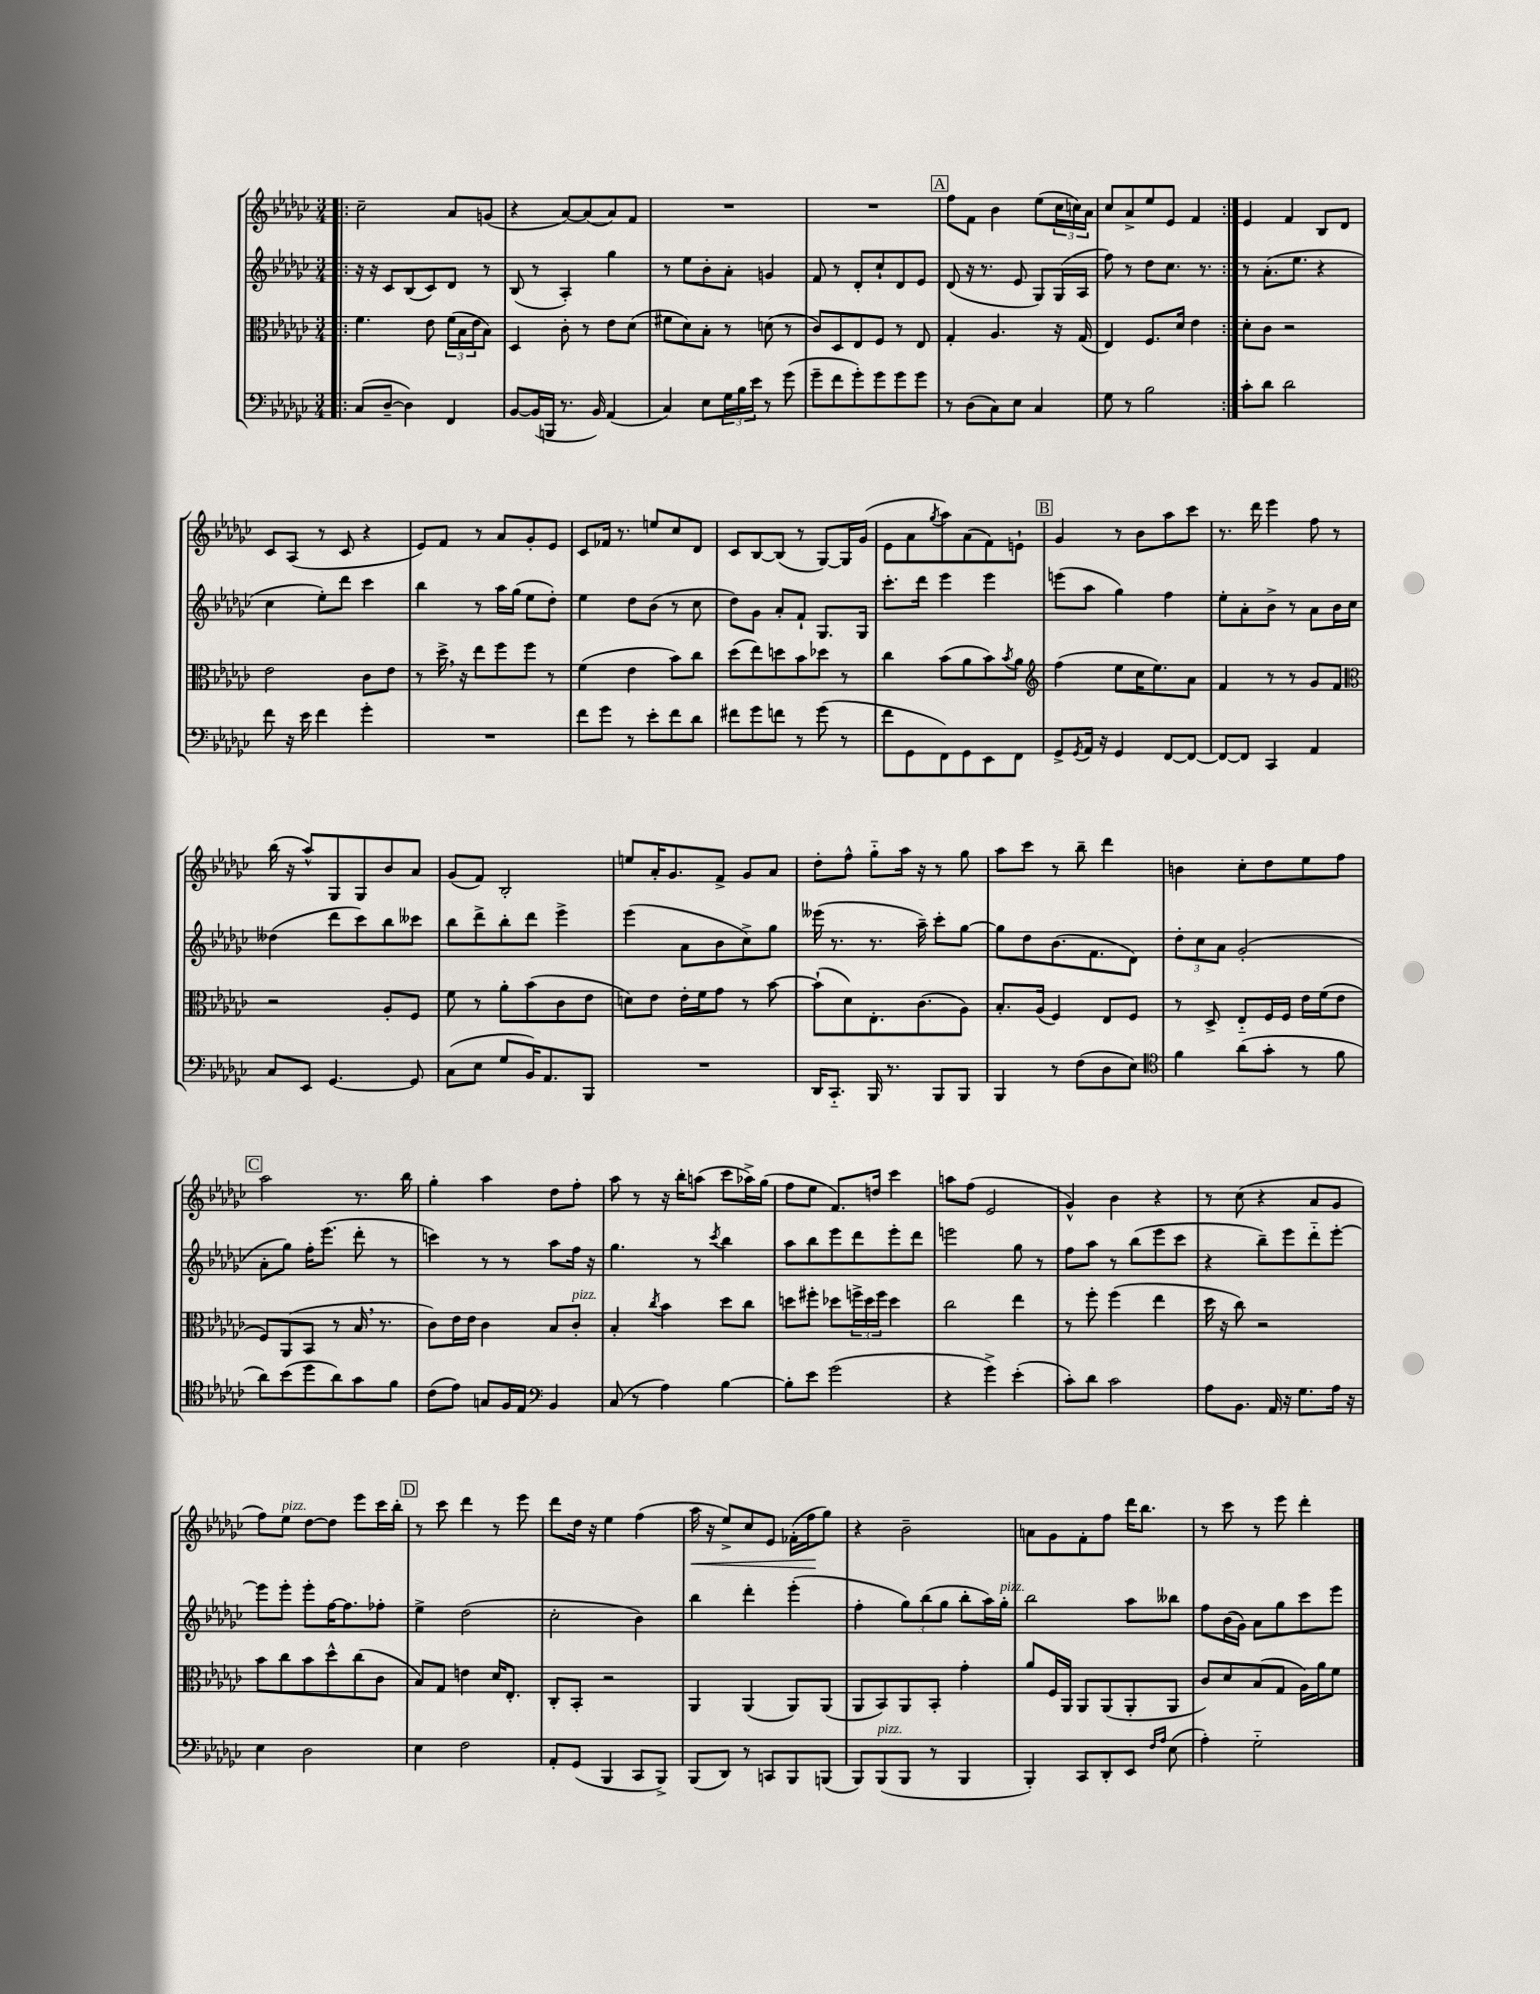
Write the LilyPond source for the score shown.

<<
\new StaffGroup <<
\new Staff = "s0" {
    \clef treble \key ges \major \numericTimeSignature \time 3/4
    \repeat volta 2 { \bar ".|:" ces''2-- aes'8 g'8( |
    r4 aes'8~) aes'8( aes'8) f'8 |
    R2. |
    R2. |
    \mark \markup { \box "A" } f''8 f'8 bes'4 ees''8( \tuplet 3/2 { ces''16 c''16) aes'16 } |
    ces''8 aes'8-> ees''8 ees'8 f'4 | }
    ees'4 f'4 bes8 des'8 |
    ces'8 aes8( r8 ces'8 r4 |
    ees'8) f'8 r8 aes'8 ges'8-. ees'8 |
    ces'8 fes'16 r8. e''8 ces''8 des'8 |
    ces'8 bes8~ bes8( r8 ges8~) ges16 ges'16( |
    ees'8 aes'8 \acciaccatura { ges''8 } aes''8) aes'8( f'8) e'8-! |
    \mark \markup { \box "B" } ges'4 r8 bes'8 aes''8 ces'''8 |
    r8. des'''16 ees'''4 f''8 r8 |
    bes''16( r16 aes''8-^) ges8 ges8 bes'8 aes'8 |
    ges'8( f'8) bes2-. |
    e''8 aes'16-. ges'8. f'8-> ges'8 aes'8 |
    des''8-. f''8-^ ges''8-_ aes''16 r16 r8 ges''8 |
    aes''8 ces'''8 r8 bes''8-- des'''4 |
    b'4 ces''8-. des''8 ees''8 f''8 |
    \mark \markup { \box "C" } aes''2 r8. bes''16 |
    ges''4-. aes''4 des''8 f''8-. |
    aes''8 r8 r16 bes''16-. a''8( ces'''8 aes''16->) ges''16( |
    f''8 ees''8 f'8.) d''16 ces'''4 |
    a''8 f''8( ees'2 |
    ges'4-^) bes'4 r4 |
    r8 ces''8( r4 aes'8 ges'8 |
    f''8) ees''8^\markup { \italic "pizz." } des''8~ des''8 ees'''8 ces'''16 bes''16-. |
    \mark \markup { \box "D" } r8 ces'''8 des'''4 r8 ees'''8 |
    des'''8 des''16 r16 ees''4 f''4( |
    aes''16\< r16 ees''8->) ces''8 ees'8 fes'16-.( f''16\! ges''8) |
    r4 bes'2-- |
    a'8 ges'8 f'8-. f''8 des'''16 bes''8. |
    r8 ces'''8 r8 ees'''8 des'''4-. \bar "|." |
}
\new Staff = "s1" {
    \clef treble \key ges \major \numericTimeSignature \time 3/4
    \repeat volta 2 { \bar ".|:" r16 r16 ces'8 bes8( ces'8) des'8 r8 |
    bes8( r8 aes4-.) ges''4 |
    r8 ees''8 bes'8-. aes'8-. g'4 |
    f'8 r8 des'8-. ces''8-! des'8 ees'8 |
    \mark \markup { \box "A" } des'8( r16 r8. ees'8 ges8) ges16( aes16 |
    f''8) r8 des''8 ces''8. r8. | }
    r8 aes'8.-.( ees''8. r4 |
    ces''4 ees''8-.) des'''8 ces'''4 |
    bes''4 r8 aes''16 ges''16( ees''8 des''8-.) |
    ees''4 des''8 bes'8( r8 ces''8 |
    des''8) ges'8 aes'8-. f'8-! ges8. ges16 |
    ces'''8.-. des'''16 ees'''4 ees'''4 |
    \mark \markup { \box "B" } e'''8( aes''8 ges''4) f''4 |
    ees''8-. aes'8-. bes'8-> r8 aes'8 bes'16 ces''16 |
    deses''4( des'''8 ces'''8) bes''8 ceses'''8 |
    bes''8 des'''8-> bes''8-. des'''8 ees'''4-> |
    ees'''4( aes'8 bes'8 ces''8->) ges''8 |
    eeses'''16( r8. r8. aes''16--) ces'''8-. ges''8~ |
    ges''8 des''8 bes'8.( f'8. des'8) |
    \tuplet 3/2 { des''8-. ces''8 aes'8 } ges'2-.( |
    \mark \markup { \box "C" } aes'8-. ges''8) f''16-. ees'''8.( des'''8-. r8 |
    c'''4) r8 r8 aes''8 f''16 r16 |
    ges''4. r8 \acciaccatura { ces'''8 } bes''4 |
    aes''8 bes''8 ees'''8 des'''8 ees'''8-. des'''8 |
    e'''2 ges''8 r8 |
    f''8 aes''8 r8 bes''8( ees'''8 ces'''8 |
    r4 bes''8--) ees'''8 des'''8-_ ees'''8~-. |
    ees'''8 ees'''8-. ees'''8-. f''16~ f''8. fes''8-. |
    \mark \markup { \box "D" } ees''4-> des''2( |
    ces''2-. bes'4) |
    bes''4 des'''4-. ees'''4-.( |
    f''4-. \tuplet 3/2 { ges''8) bes''8( ges''8 } bes''8-. aes''16) ges''16-.^\markup { \italic "pizz." } |
    bes''2 aes''8 beses''8 |
    f''8 bes'16( ges'16) aes'8 ges''8 ces'''8 ees'''8 \bar "|." |
}
\new Staff = "s2" {
    \clef alto \key ges \major \numericTimeSignature \time 3/4
    \repeat volta 2 { \bar ".|:" f'4. ees'8 \tuplet 3/2 { f'16( bes16 ees'16 } bes8) |
    des4 ces'8-. r8 ees'8 des'8( |
    fis'8 des'8) bes8-. r8 d'8( r8 |
    ces'8) des8 ees8 f8 r8 ees8 |
    \mark \markup { \box "A" } ges4-. aes4. r16 ges16( |
    ees4) f8. des'16 ees'4 | }
    des'8-. ces'8 r2 |
    ees'2 ces'8 ees'8 |
    r8 des''16-> \breathe r16 ees''8 f''8 f''8 r8 |
    f'4( ees'4 bes'8) ces''8 |
    des''8( ees''8) d''8 bes'8 des''8 r8 |
    ces''4 bes'8( aes'8 bes'8) \acciaccatura { bes'8 } aes'8 |
    \mark \markup { \box "B" } \clef treble f''4( ees''8 ces''16 ees''8.) aes'8 |
    f'4 r8 r8 ges'8 f'8 |
    \clef alto r2 aes8-. f8 |
    f'8 r8 aes'8-. bes'8( ces'8 ees'8 |
    d'8) ees'8 ees'16-. f'16 ges'8 r8 bes'8~ |
    bes'8-!( des'8) ees8.-. ces'8.( aes8) |
    bes8.-. aes16( f4) ees8 f8 |
    r8 des8-> ees8-_ f16 f16 ees'16 f'16( ees'8 |
    \mark \markup { \box "C" } f8) aes,8( bes,8 r8 bes16 \breathe r8. |
    ces'8) ees'16 ees'16 ces'4 bes8 ces'8-.^\markup { \italic "pizz." } |
    bes4-. \acciaccatura { ces''8 } bes'4 des''8 ces''8 |
    d''8 fis''8-. des''8 \tuplet 3/2 { f''16-> des''16 f''16 } des''4 |
    ces''2 ees''4 |
    r8 f''8-. f''4( ees''4 |
    des''16 r16 ces''8) r2 |
    bes'8 ces''8 bes'8 des''8-^ ces''8( ces'8 |
    \mark \markup { \box "D" } bes8) ges8 e'4 des'16 ees8.-. |
    ces8-. bes,8-. r2 |
    aes,4 aes,4( aes,8) aes,8( |
    aes,8 bes,8) aes,8 bes,8-. ges'4-. |
    aes'8 f16 aes,16 aes,8 aes,8( aes,8-. aes,8 |
    ces'8) des'8 bes8( ges8 aes16) aes'16 f'8 \bar "|." |
}
\new Staff = "s3" {
    \clef bass \key ges \major \numericTimeSignature \time 3/4
    \repeat volta 2 { \bar ".|:" ces8( des8~-- des4) f,4 |
    bes,8~ bes,16( b,,16 r8. bes,16) aes,4( |
    ces4) ees8 \tuplet 3/2 { ges16 bes16 ees'16 } r8 ges'8( |
    ges'8-- f'8 ges'8-.) ges'8 ges'8 ges'8 |
    \mark \markup { \box "A" } r8 des8( ces8) ees8 ces4 |
    ges8 r8 bes2 | }
    ces'8-. des'8 des'2 |
    f'8 r16 ees'16 f'4 ges'4-. |
    R2. |
    f'8 ges'8 r8 ees'8-. f'8 des'8 |
    fis'8 ges'8 f'8 r8 ges'8( r8 |
    f'8 ges,8 f,8) ges,8 ees,8 f,8 |
    \mark \markup { \box "B" } ges,8-> \acciaccatura { ges,8 } aes,16 r16 ges,4 f,8~ f,8~ |
    f,8~ f,8 ces,4 aes,4 |
    ces8 ees,8 ges,4.~ ges,8 |
    ces8( ees8 ges8 bes,16) aes,8. bes,,8 |
    R2. |
    des,16 ces,8.-_ bes,,16 r8. bes,,8 bes,,8 |
    bes,,4 r8 f8( des8 ees8) |
    \clef tenor f'4 aes'8( ges'8-. r8 f'8 |
    \mark \markup { \box "C" } aes'8) bes'8( des''8 aes'8) ges'8 f'8 |
    ces'8( ees'8) g8 f16 ees16 \clef bass bes,4 |
    ces8( r8 aes4) bes4~ |
    bes8-. ees'8 ges'2( |
    r4 ges'4->) ees'4-.( |
    ces'8-.) des'8 ces'2 |
    aes8 bes,8. aes,16 r16 ges8. aes16 r16 |
    ees4 des2 |
    \mark \markup { \box "D" } ees4 f2 |
    aes,8-. ges,8( bes,,4 ces,8 bes,,8->) |
    bes,,8( des,8) r8 c,8 bes,,8 b,,8( |
    bes,,8) bes,,8^\markup { \italic "pizz." }( bes,,8 r8 bes,,4 |
    bes,,4-.) ces,8 des,8-. ees,8 \grace { f16 aes16 } ees8( |
    aes4-.) ges2-_ \bar "|." |
}
>>
>>
\layout { \context { \Score \remove "Bar_number_engraver" } }
